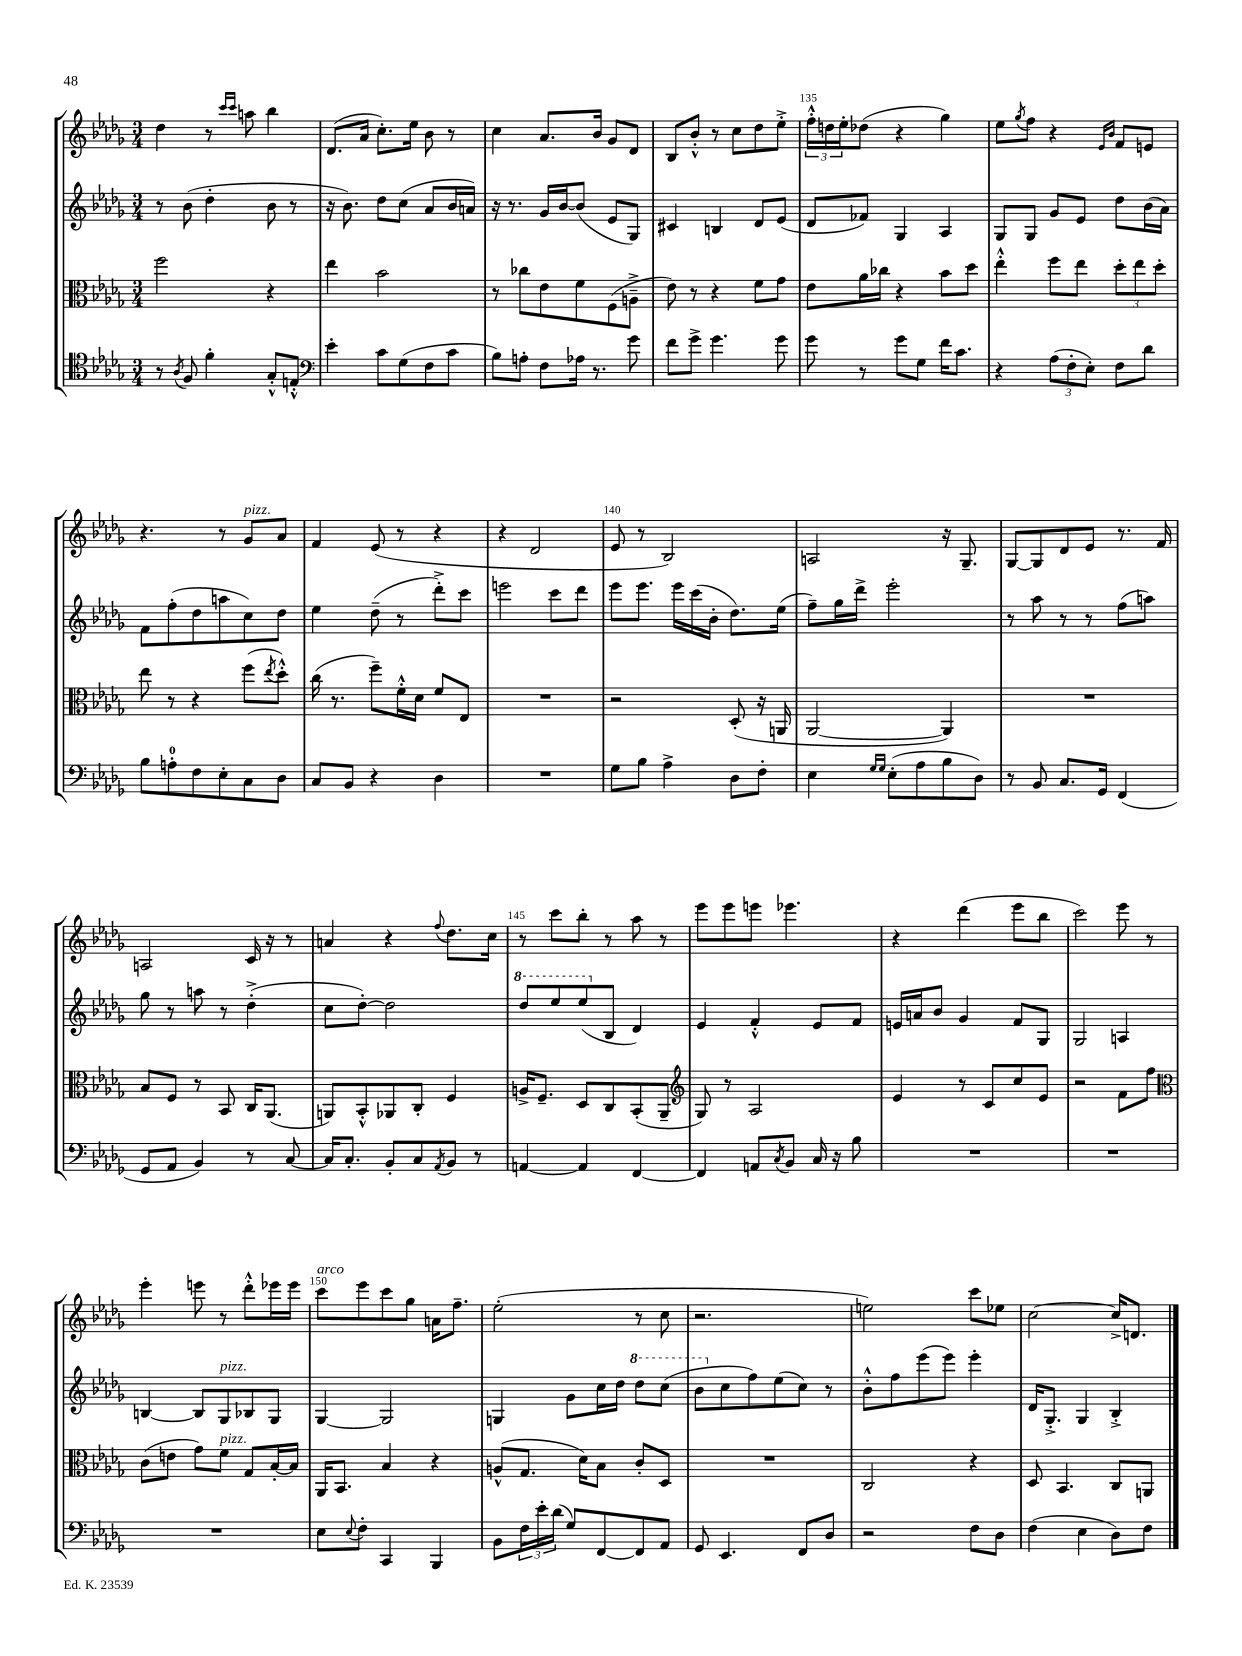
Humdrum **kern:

**kern	**kern	**kern	**kern
*staff4	*staff3	*staff2	*staff1
*clefC4	*clefC3	*clefG2	*clefG2
*k[b-e-a-d-g-]	*k[b-e-a-d-g-]	*k[b-e-a-d-g-]	*k[b-e-a-d-g-]
*M3/4	*M3/4	*M3/4	*M3/4
8r	2ff	8r	4dd-
8qA-	.	.	.
8F	.	(8b-	.
4f'	.	4dd-'	8r
.	.	.	16qqccc
.	.	.	16qqccc
.	.	.	8aa
8G-'^^	4r	8b-	4bb-
8E'^^	.	8r	.
=	=	=	=
*clefF4	*	*	*
4e-'	4ee-	16r	(8.d-
.	.	8.b-)	.
.	.	.	16a-
8c	2b-	8dd-	8.cc')
(8G-	.	(8cc	.
.	.	.	16ee-
8F	.	8a-	8b-
8c	.	16b-	8r
.	.	16a)	.
=	=	=	=
8B-)	8r	16r	4cc
.	.	8.r	.
8A'	8cc-	.	.
8F	8e-	16g-	8.a-
.	.	[16b-	.
16A-	8f	(8b-]	.
8.r	.	.	16b-
.	(8F	8e-	8g-
8g-	8A~^	8G-)	8d-
=	=	=	=
8f	8e-)	4c#	8B-
8g-^	8r	.	8b-'^^
4.g-	4r	4B	8r
.	.	.	8cc
.	8f	8d-	8dd-
8g-	8g-	(8e-	8ee-'^
=	=	=	=
8g-	8e-	8d-	24ff'^^
.	.	.	24dd
.	.	.	24ee-'
8r	16a-	8f-)	(8dd-
.	16cc-	.	.
8g-	4r	4G-	4r
8G-	.	.	.
16f	8b-	4A-	4gg-)
8.c	.	.	.
.	8dd-	.	.
=	=	=	=
4r	4ee-'^^	8G-	8ee-
.	.	.	8qgg-
.	.	8G-	8ff
(12A-	8ff	8g-	4r
12F'	.	.	.
.	8ee-	8e-	.
12E-')	.	.	.
.	.	.	16qqe-
.	.	.	16qqb-
8F	12dd-'	8dd-	8f
.	12ee-	.	.
8d-	.	(16b-	8e
.	12dd-'	.	.
.	.	16a-)	.
=	=	=	=
8B-	8ee-	8f	4.r
8A'	8r	(8ff'	.
8F	4r	8dd-	.
8E-'	.	8aa	8r
8C	(8ff	8cc)	8g-
.	8qee-	.	.
8D-	8dd-'^^)	8dd-	8a-
=	=	=	=
8C	(16cc	4ee-	4f
.	8.r	.	.
8BB-	.	.	.
4r	8ff~)	(8dd-~	(8e-
.	16f'^^	8r	8r
.	16d-	.	.
4D-	8f	8ddd-'^)	4r
.	8E-	8ccc	.
=	=	=	=
2.r	2.r	2eee	4r
.	.	.	2d-
.	.	8ccc	.
.	.	8ddd-	.
=	=	=	=
8G-	2r	8eee-	8e-
8B-	.	8.eee-	8r
4A-^	.	.	2B-)
.	.	16eee-	.
.	.	(16ccc	.
.	.	16b-'	.
8D-	(8D-'	8.dd-)	.
8F'	16r	.	.
.	16AA	(16ee-	.
=	=	=	=
4E-	[2AA-	8ff~)	2A
.	.	16gg-	.
.	.	16ddd-^	.
16qqG-	.	.	.
16qqG-	.	.	.
(8E-'	.	2eee-'	.
8A-	.	.	.
8B-	4AA-])	.	16r
.	.	.	8.G-~
8D-)	.	.	.
=	=	=	=
8r	2.r	8r	[8G-
8BB-	.	8aa-	8G-]
8.C	.	8r	8d-
.	.	8r	8e-
16GG-	.	.	.
(4FF	.	(8ff	8.r
.	.	8aa)	.
.	.	.	16f
=	=	=	=
8GG-	8B-	8gg-	2A
8AA-	8F	8r	.
4BB-)	8r	8aa	.
.	8BB-	8r	.
8r	16C	(4dd-'^	16c
.	(8.AA-	.	16r
[8C	.	.	8r
=	=	=	=
16C]	8AA)	8cc	4a
8.C'	.	.	.
.	8BB-'^^	[8dd-')	.
8BB-'	8AA-	2dd-]	4r
8C	8C'	.	.
8qAA-	.	.	8qqff
8BB-	4F	.	8.dd-
8r	.	.	.
.	.	.	16cc
=	=	=	=
[4AA	16A^	8ddd-	8r
.	8.F~	.	.
.	.	8eee-	8ccc
4AA]	8D-	(8eee-	8bb-'
.	8C	8B-	8r
[4FF	(8BB-'	4d-)	8aa-
.	8AA-~	.	8r
=	=	=	=
*	*clefG2	*	*
4FF]	8G-)	4e-	8eee-
.	8r	.	8eee-
8AA	2A-	4f'^^	8eee
8qC	.	.	.
8BB-	.	.	4.eee-
16C	.	8e-	.
16r	.	.	.
8B-	.	8f	.
=	=	=	=
2.r	4e-	16e	4r
.	.	16a	.
.	.	8b-	.
.	8r	4g-	(4ddd-
.	8c	.	.
.	8cc	8f	8eee-
.	8e-	8G-	8bb-
=	=	=	=
2.r	2r	2G-	2ccc)
.	8f	4A	8eee-
.	8ff	.	8r
=	=	=	=
*	*clefC3	*	*
2.r	(8c	[4B	4eee-'
.	8e	.	.
.	8g-)	8B]	8eee
.	8f	8G-	8r
.	8G-	8B-	8ddd-'^^
.	[16B-'	8G-	16eee-
.	16B-]	.	16eee-
=	=	=	=
8E-	16AA-	[4G-	8ccc
.	8.BB-	.	.
8qqE-	.	.	.
8F'	.	.	8eee-
4CC	4B-	2G-]	8ccc
.	.	.	8gg-
4BBB-	4r	.	16a
.	.	.	8.ff~
=	=	=	=
8BB-	(8A^^	4G	(2ee-'
24F	8.G-	.	.
24e-'	.	.	.
(24d-	.	.	.
8G-)	.	8g-	.
.	16d-)	.	.
[8FF	8B-	16cc	.
.	.	16dd-	.
8FF]	8c'	8ddd-	8r
8AA-	8D-	(8ccc	8cc
=	=	=	=
8GG-	2.r	8bb-	2.r
4.EE-	.	8cc	.
.	.	8ff)	.
.	.	(8ee-	.
8FF	.	8cc)	.
8D-	.	8r	.
=	=	=	=
2r	2C	8b-'^^	2ee)
.	.	8ff	.
.	.	(8eee-	.
.	.	8eee-)	.
8F	4r	4eee-'	8ccc
8D-	.	.	8ee-
=	=	=	=
(4F	8D-	16d-	[2cc
.	.	8.G-'^	.
.	4.BB-	.	.
4E-	.	4G-	.
8D-)	8C	4B-'^	16cc^]
.	.	.	8.d
8F	8AA	.	.
==	==	==	==
*-	*-	*-	*-
